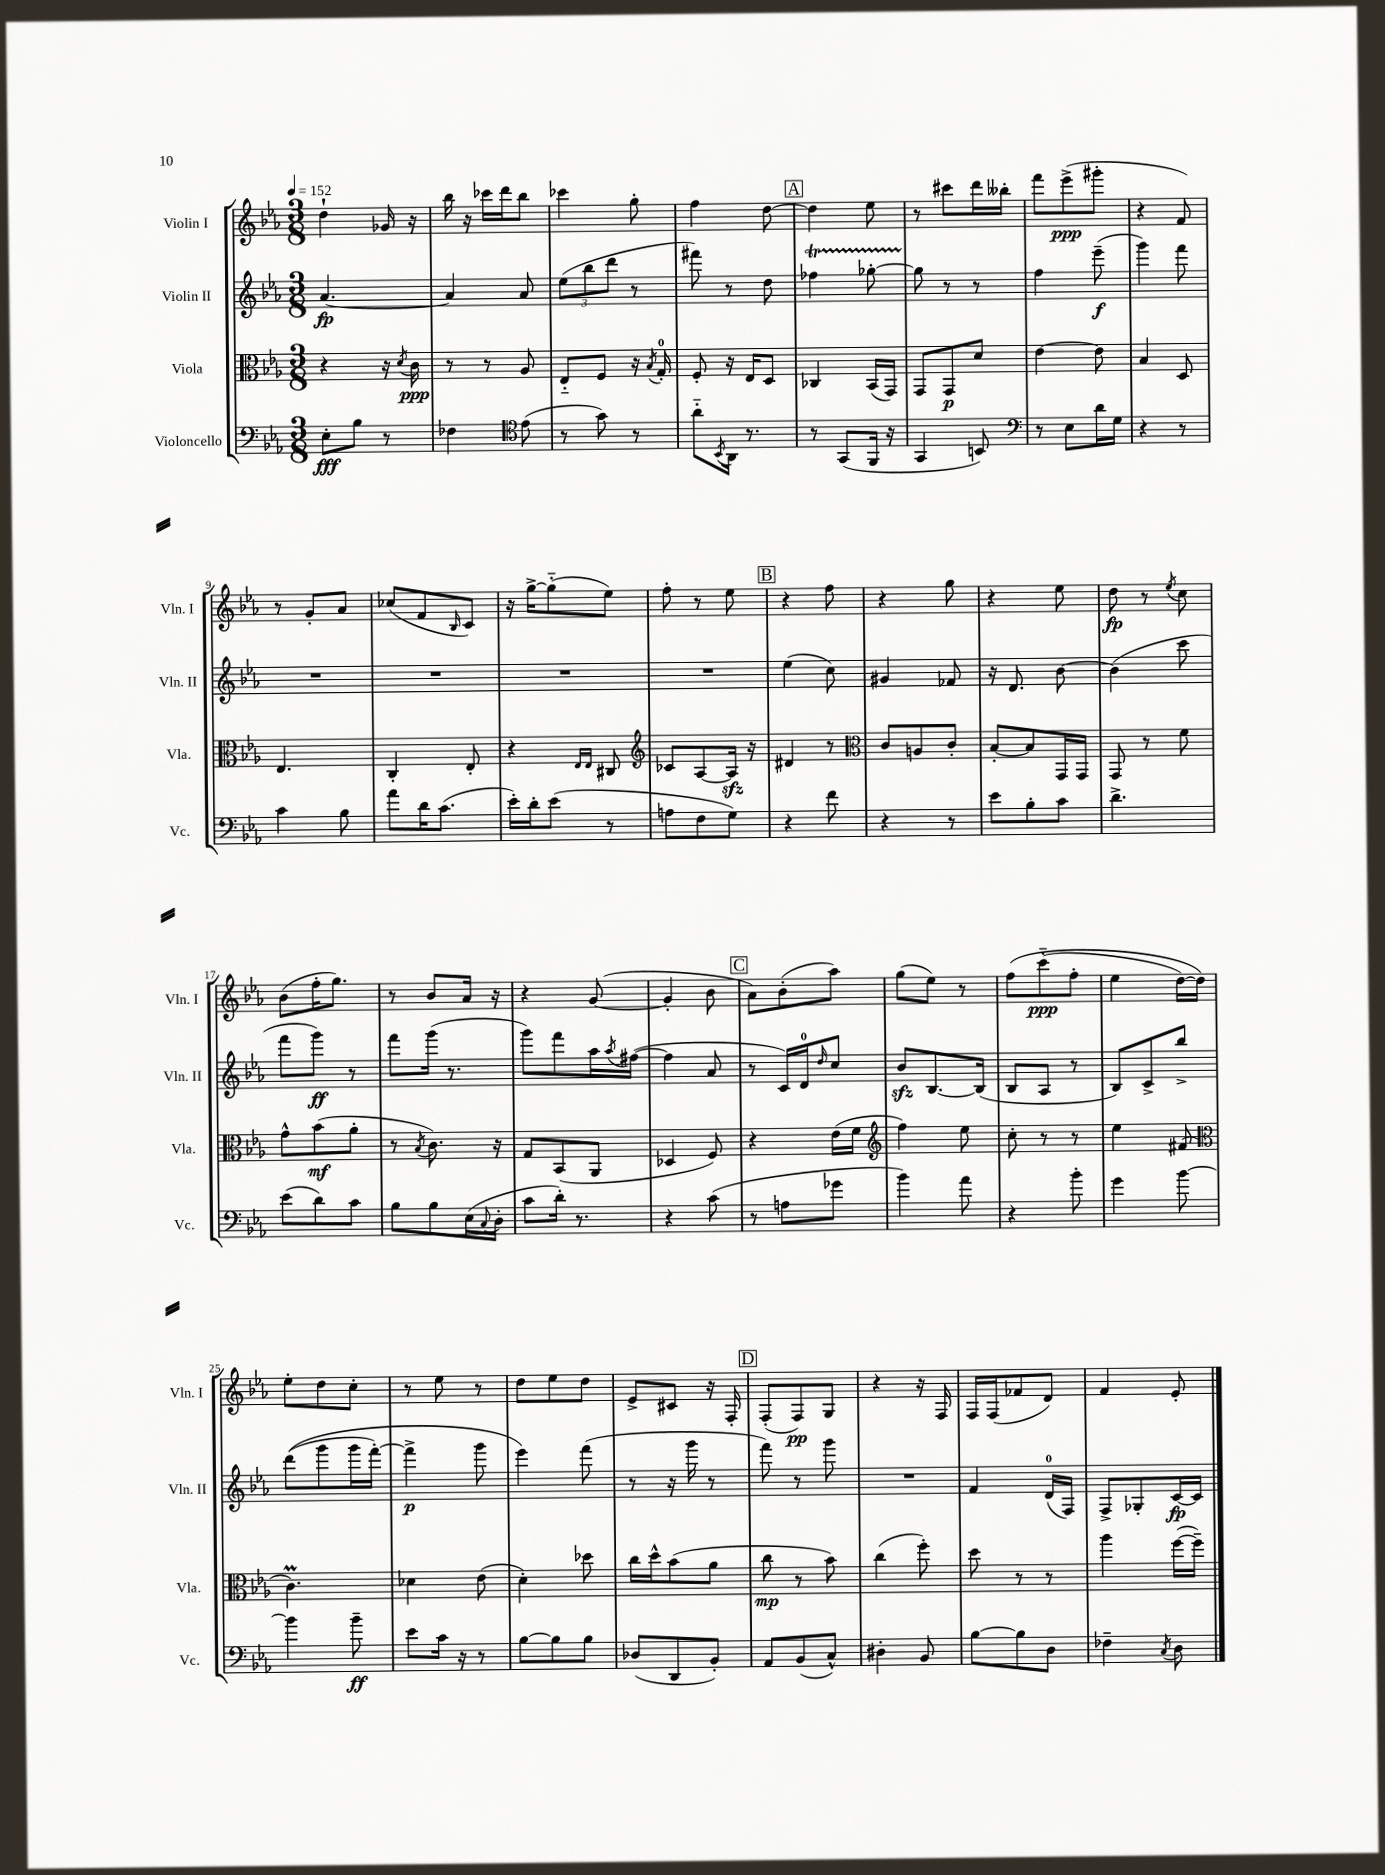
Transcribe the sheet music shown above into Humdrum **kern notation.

**kern	**kern	**kern	**kern
*staff4	*staff3	*staff2	*staff1
*clefF4	*clefC3	*clefG2	*clefG2
*k[b-e-a-]	*k[b-e-a-]	*k[b-e-a-]	*k[b-e-a-]
*M3/8	*M3/8	*M3/8	*M3/8
*MM152	*MM152	*MM152	*MM152
8E-'	4r	[4.a-	4dd`
8B-	.	.	.
8r	16r	.	16g-
.	8qd	.	.
.	16c	.	16r
=	=	=	=
4F-	8r	4a-]	16bb-
.	.	.	16r
.	8r	.	16ccc-
.	.	.	16ddd
*clefC4	*	*	*
(8e-	8A-	8a-	8bb-
=	=	=	=
8r	8E-'~	(12ee-	4ccc-
.	.	12bb-	.
8g)	8F	.	.
.	.	12ddd	.
8r	16r	8r	8gg'
.	8qB-	.	.
.	16G'	.	.
=	=	=	=
8a-'~	8F'	8fff#)	4ff
8qBB-	.	.	.
16AA-	16r	8r	.
8.r	16E-	.	.
.	8D	8dd	[8dd
=	=	=	=
8r	4C-	4ff-	4dd]
(8GG	.	.	.
16FF	(16BB-	[8gg-'	8ee-
16r	16GG)	.	.
=	=	=	=
4GG	8GG	8gg-]	8r
.	8GG	8r	8ccc#
8BB)	8d	8r	16ddd
.	.	.	16bb--'
=	=	=	=
*clefF4	*	*	*
8r	[4e-	4ff	8fff
8E-	.	.	(8eee-^
16d	8e-]	(8eee-~	8ggg#'
16G	.	.	.
=	=	=	=
4r	4B-	4ggg)	4r
8r	8D	8fff	8f)
=	=	=	=
4c	4.E-	4.r	8r
.	.	.	8g'
8B-	.	.	8a-
=	=	=	=
8a-	4C'	4.r	(8cc-
16d	.	.	8f
(8.c	.	.	.
.	.	.	16qqB-
.	8E-'	.	8c)
=	=	=	=
16e-')	4r	4.r	16r
16d'	.	.	[16gg^
(8e-	.	.	(8gg'~]
.	16qqE-	.	.
.	16qqE-	.	.
8r	8C#	.	8ee-)
=	=	=	=
*	*clefG2	*	*
8A	8c-	4.r	8ff'
8F	[8A-	.	8r
8G)	16A-]	.	8ee-
.	16r	.	.
=	=	=	=
4r	4d#	(4ee-	4r
8f	8r	8cc)	8ff
=	=	=	=
*	*clefC3	*	*
4r	8c	4g#	4r
.	8A	.	.
8r	8c'	8f-	8gg
=	=	=	=
8e-	[8B-'	16r	4r
.	.	8.d	.
8B-'	8B-]	.	.
8c	16GG	[8b-	8ee-
.	16GG	.	.
=	=	=	=
4.d^	8GG	(4b-]	8dd
.	8r	.	8r
.	.	.	8qee-
.	8f	8ccc	8cc
=	=	=	=
(8e-	8g^^	8fff	(8b-
8d)	(8b-	8ggg)	16ff'
.	.	.	8.gg)
8c	8a-'	8r	.
=	=	=	=
8B-	8r	8fff	8r
.	8qB-	.	.
8B-	8.c)	(16ggg	8b-
.	.	8.r	.
(16E-	.	.	16a-
8qqC	.	.	.
16D'	16r	.	16r
=	=	=	=
8c	8G	8ggg)	4r
16d')	(8BB-	8fff	.
8.r	.	.	.
.	8AA-	16aa-	([8g
.	.	8qaa-	.
.	.	([16ff#	.
=	=	=	=
4r	4D-	4ff#]	4g']
(8c	8F)	8a-	8b-
=	=	=	=
8r	4r	8r	8a-)
8A	.	16c)	(8b-'
.	.	16d	.
.	.	16qqdd	.
8g-	(16e-	8cc	8aa-)
.	16f	.	.
=	=	=	=
*	*clefG2	*	*
4b-)	4ff)	8b-	(8gg
.	.	[8.B-	8ee-)
8a-	8ee-	.	8r
.	.	(16B-]	.
=	=	=	=
4r	8cc'	8B-	&(8ff
.	8r	8A-	(8ccc'~
8b-'	8r	8r	8ff'
=	=	=	=
4g	4ee-	8B-)	4ee-
.	.	8c^	.
[8b-	(8f#	8bb-^	[16dd)
.	.	.	16dd]&)
=	=	=	=
*	*clefC3	*	*
4b-]	4.c)	&((8ddd	8ee-'
.	.	8ggg	8dd
8b-~	.	16ggg	8cc'
.	.	[16fff')	.
=	=	=	=
8e-	4d-	4fff^]	8r
16c	.	.	8ee-
16r	.	.	.
8r	(8e-	8ggg	8r
=	=	=	=
[8B-	4d')	4eee-&)	8dd
8B-]	.	.	8ee-
8B-	8dd-	(8fff	8dd
=	=	=	=
(8D-	16cc	8r	8e-^
.	16dd^^	.	.
8DD	(8b-	16r	8c#
.	.	16ggg	.
8BB-')	8a-	8r	16r
.	.	.	16F'
=	=	=	=
8AA-	8cc	8fff)	(8F'
(8BB-	8r	8r	8F)
8C^^)	8b-)	8ggg	8G
=	=	=	=
4D#'	(4cc	4.r	4r
8BB-	8ff')	.	16r
.	.	.	16F
=	=	=	=
[8B-	8dd	4f	16F
.	.	.	(16F
8B-]	8r	.	8f-
8D	8r	(16d	8d)
.	.	16F)	.
=	=	=	=
4F-~	4aa-	8F^	4f
.	.	8G-'	.
8qC	.	.	.
8D	([16ff	[16c	8e-'
.	16ff~])	16c]	.
==	==	==	==
*-	*-	*-	*-
